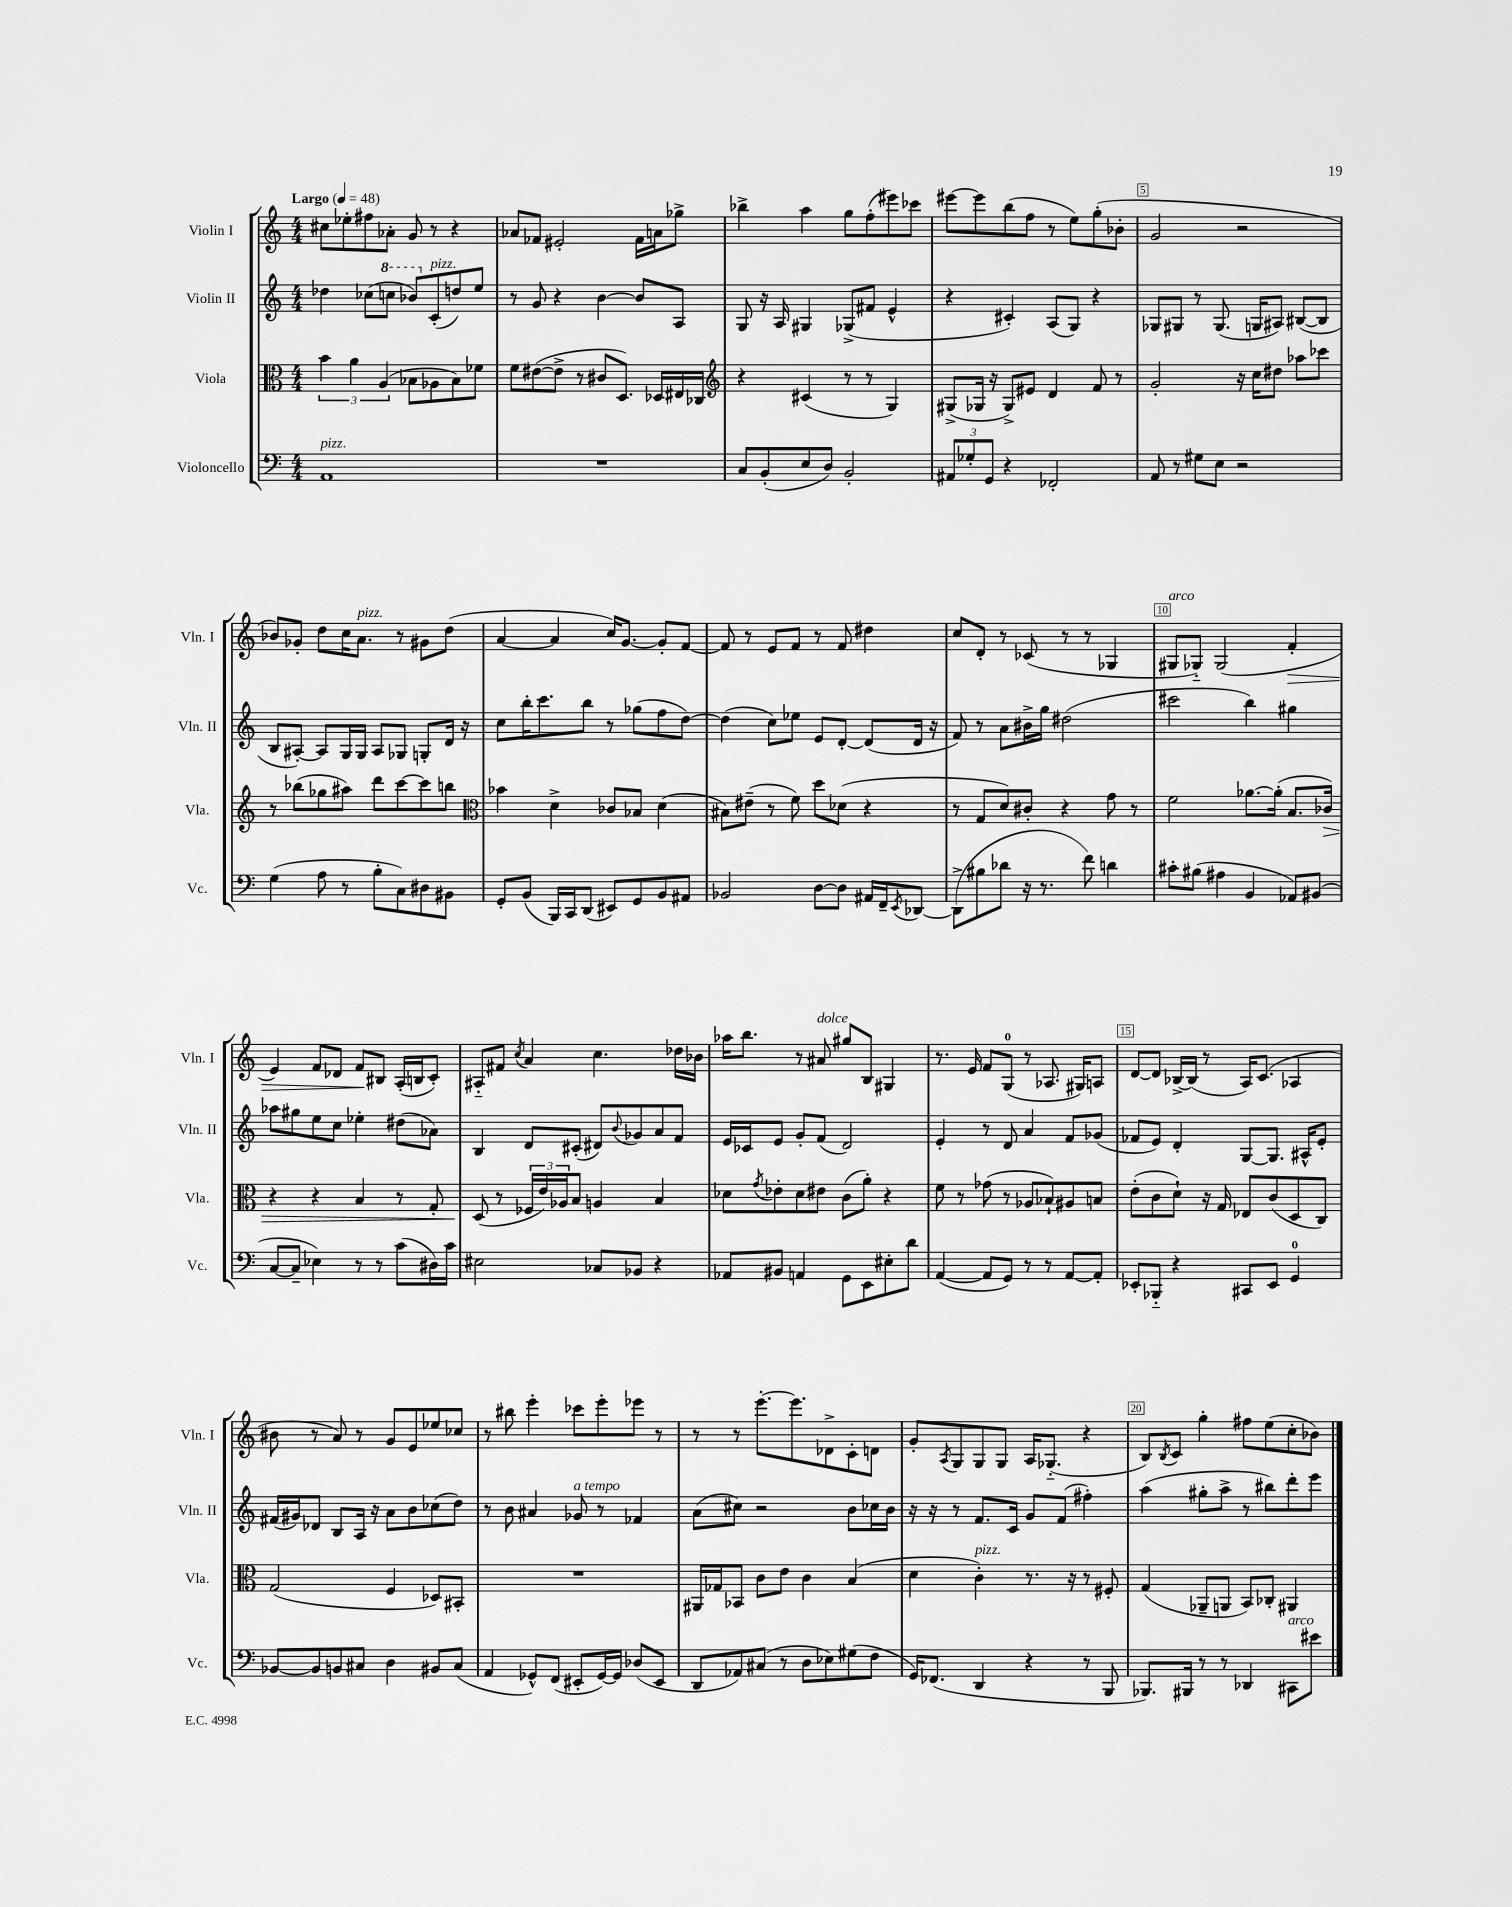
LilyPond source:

<<
\new StaffGroup <<
\new Staff = "s0" \with { instrumentName = "Violin I" shortInstrumentName = "Vln. I" } {
    \clef treble \key c \major \numericTimeSignature \time 4/4 \tempo "Largo" 4 = 48
    cis''8 ees''8-. fis''8 aes'8-. g'8 r8 r4 |
    aes'8 fes'8 eis'2-. fes'16 a'16 ges''8-> |
    bes''4-> a''4 g''8 f''8-.( eis'''8) ces'''8 |
    eis'''8~ eis'''8 b''8( f''8 r8 e''8) g''8-.( bes'8-. |
    g'2 r2 |
    bes'8) ges'8-. d''8 c''16 a'8.^\markup { \italic "pizz." } r8 gis'8 d''8( |
    a'4~ a'4 c''16) g'8.~ g'8-. f'8~ |
    f'8 r8 e'8 f'8 r8 f'8 dis''4 |
    c''8 d'8-. r8 ces'8( r8 r8 ges4 |
    gis8^\markup { \italic "arco" } ges8-_) ges2( f'4-.\> |
    e'4) f'8 des'8 f'8\! bis8 a16-.( b16 c'8-.) |
    ais8-_ fis'8 \acciaccatura { c''8 } a'4 c''4. des''16 bes'16 |
    aes''16 b''8. r8 ais'8^\markup { \italic "dolce" } gis''8 b8 gis4 |
    r8. e'16 f'8 g8-0( r8 aes8. gis16) a8 |
    d'8~ d'8 bes16~-> bes16( r8 a16) c'8.( aes4 |
    bis'8 r8 a'8) r8 g'8 e'8 ees''8 ces''8 |
    r8 bis''8 e'''4-. ces'''8 e'''8-. ees'''8 r8 |
    r8 r8 e'''8.~-. e'''8. des'8-> c'8-. d'8 |
    g'8-. \acciaccatura { a8 } g8 g8 g8 a16 ges8.-_( r4 |
    b8) \acciaccatura { b8 } c'8 g''4-. fis''8 e''8( c''8-. bes'8) \bar "|." |
}
\new Staff = "s1" \with { instrumentName = "Violin II" shortInstrumentName = "Vln. II" } {
    \clef treble \key c \major \numericTimeSignature \time 4/4
    des''4 ces''8( \ottava #1 c'''!8 bes''8) \ottava #0 c'8-.^\markup { \italic "pizz." }( d''8) e''8 |
    r8 g'8 r4 b'4~ b'8 a8 |
    g8 r16 a16 gis4 ges8->( fis'8 e'4-^ |
    r4 cis'4-.) a8( g8) r4 |
    ges8 gis8 r8 gis8.( g16 ais8) bis8~( bis8 |
    b8 ais8~-.) ais8 g16 g16 ais8 ges8 g8-. d'16 r16 |
    c''8 b''16-. c'''8. b''8 r8 ges''8( f''8 d''8~) |
    d''4( c''8) ees''8 e'8 d'8~-. d'8( d'16 r16 |
    f'8) r8 a'8 bis'16-> g''16 dis''2( |
    cis'''2 b''4) gis''4 |
    aes''8 gis''8 e''8 c''8 ees''4-. dis''8( aes'8) |
    b4 d'8 cis'8-.( dis'8) \appoggiatura { b'8 } ges'8 a'8 f'8 |
    e'16 ces'16 e'8 g'8-. f'8( d'2) |
    e'4-. r8 d'8 a'4 f'8 ges'8( |
    fes'8 e'8) d'4-. g8~ g8. ais16-^ e'8-. |
    fis'16( gis'16) des'8 b8 a16 r16 a'8 b'8 ces''8( d''8) |
    r8 b'8 ais'4 ges'8^\markup { \italic "a tempo" } r8 fes'4 |
    a'8( cis''8) r2 b'8 ces''16 b'16 |
    r16 r16 r8 f'8. c'16 g'8 f'8( fis''4-.) |
    a''4( gis''8-. a''8-> r8 bis''8) d'''8-. e'''8 \bar "|." |
}
\new Staff = "s2" \with { instrumentName = "Viola" shortInstrumentName = "Vla." } {
    \clef alto \key c \major \numericTimeSignature \time 4/4
    \tuplet 3/2 { b'4 a'4 a4( } bes8 aes8 bes8) fes'8 |
    f'8 eis'8~( eis'8-> r8 cis'8 d8.) des16 eis16 ces16 |
    \clef treble r4 cis'4( r8 r8 g4) |
    gis8->( ges16 r16 ges8->) eis'8 d'4 f'8 r8 |
    g'2-. r16 c''16 dis''8 aes''8 ces'''8 |
    r8 bes''8( ges''8 ais''8) d'''8 c'''8~ c'''8 b''8 |
    \clef alto bes'4 d'4-> ces'8 bes8 d'4( |
    bis8) eis'8--( r8 f'8) d''8 des'8( r4 |
    r8 g8 d'8) cis'8-. r4 g'8 r8 |
    f'2 aes'8.~ aes'16-.( b8. ces'16\>) |
    r4 r4 b4 r8 g8-. |
    d8\!( r8 \tuplet 3/2 { fes16 e'16) aes16 } b8 a4 b4 |
    des'8 \acciaccatura { g'8 } ees'8-. des'8 eis'8 c'8( a'8-.) r4 |
    f'8 r8 ges'8( r8 aes8 bes8-!) ais8 b8 |
    e'8-.( c'8 d'8-!) r16 g16 ees8 c'8( d8 c8) |
    g2( f4 des8) bis,8-. |
    R1 |
    ais,16 ges16 bes,8 c'8 e'8 c'4 b4( |
    d'4 c'4-.^\markup { \italic "pizz." }) r8. r16 r8 fis8-. |
    g4( aes,8-- a,8 b,8) ces8-. ais,4 \bar "|." |
}
\new Staff = "s3" \with { instrumentName = "Violoncello" shortInstrumentName = "Vc." } {
    \clef bass \key c \major \numericTimeSignature \time 4/4
    a,1^\markup { \italic "pizz." } |
    R1 |
    c8 b,8-.( e8 d8) b,2-. |
    \tuplet 3/2 { ais,8 ges8-. g,8 } r4 fes,2-. |
    a,8 r8 gis8 e8 r2 |
    g4( a8 r8 b8-. c8) dis8 bis,8 |
    g,8-. b,8( b,,16) c,16 d,8( eis,8) g,8 b,8 ais,8 |
    bes,2 d8~ d8 ais,16 f,16-- \acciaccatura { e,8 } des,8~ |
    des,8->( bis8 des'8 r16 r8. f'8) d'4 |
    cis'8-. bis8( ais4 b,4 aes,8) bis,8( |
    c8~ c8-- ees4) r8 r8 c'8( dis16) c'16 |
    eis2 ces8 bes,8 r4 |
    aes,8 bis,8 a,4 g,8 e,8 eis8-. d'8 |
    a,4~( a,8 g,8) r8 r8 a,8~ a,8-. |
    ees,8-. bes,,8-_ r4 cis,8 ees,8 g,4-0 |
    bes,8~ bes,8 b,8 cis8 d4 bis,8 cis8( |
    a,4 ges,8-^) f,8( eis,8-. ges,16~) ges,16 des8( eis,8 |
    d,8 aes,8) cis8( r8 d8 ees8) gis8( f8 |
    g,16) fes,8.( d,4 r4 r8 b,,8 |
    bes,,8.) bis,,16 r8 r8 des,4 cis,8^\markup { \italic "arco" } eis'8 \bar "|." |
}
>>
>>
\layout { \context { \Score \override BarNumber.break-visibility = ##(#f #t #t) barNumberVisibility = #(every-nth-bar-number-visible 5) \override BarNumber.stencil = #(make-stencil-boxer 0.1 0.3 ly:text-interface::print) } }
